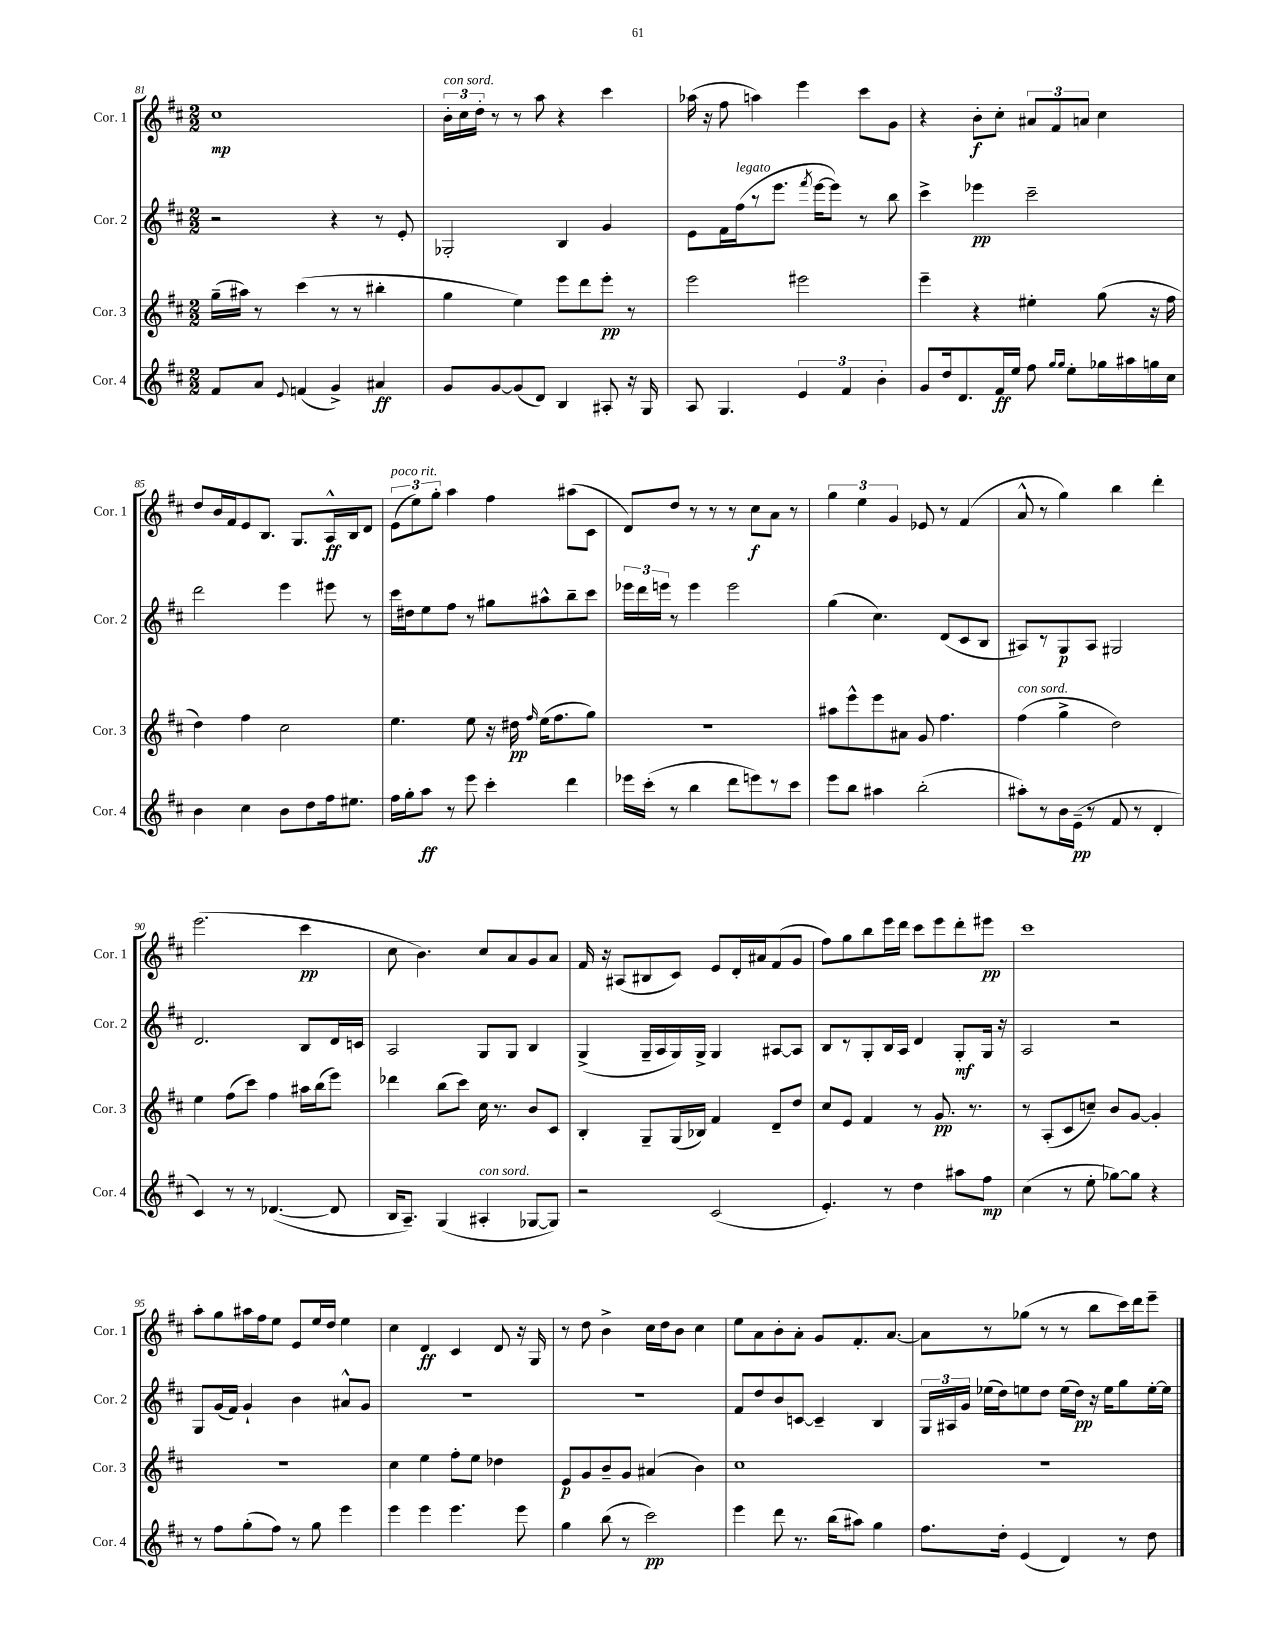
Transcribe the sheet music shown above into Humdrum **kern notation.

**kern	**dynam	**kern	**dynam	**kern	**dynam	**kern	**dynam
*part4	*part4	*part3	*part3	*part2	*part2	*part1	*part1
*staff4	*staff4	*staff3	*staff3	*staff2	*staff2	*staff1	*staff1
*I"Cor. 4	*	*I"Cor. 3	*	*I"Cor. 2	*	*I"Cor. 1	*
*I'Cor. 4	*	*I'Cor. 3	*	*I'Cor. 2	*	*I'Cor. 1	*
*clefG2	*	*clefG2	*	*clefG2	*	*clefG2	*
*k[f#c#]	*	*k[f#c#]	*	*k[f#c#]	*	*k[f#c#]	*
*M2/2	*	*M2/2	*	*M2/2	*	*M2/2	*
=81	=81	=81	=81	=81	=81	=81	=81
8f#/L	.	(16gg~\LL	.	2r	.	1cc#	mp
.	.	16aa#X\JJ)	.	.	.	.	.
8a/J	.	8r	.	.	.	.	.
8qqe/	.	.	.	.	.	.	.
(4fn/	.	(4ccc#\	.	.	.	.	.
4g^/)	.	8r	.	4r	.	.	.
.	.	8r	.	.	.	.	.
4a#X/	ff	4bb#X'\	.	8r	.	.	.
.	.	.	.	8e'/	.	.	.
=82	=82	=82	=82	=82	=82	=82	=82
!	!	!	!	!	!	!LO:TX:a:i:t=con sord.	!
8g/L	.	4gg\	.	2G-X'/	.	24b'\LL	.
.	.	.	.	.	.	24cc#\	.
.	.	.	.	.	.	24dd'\JJ	.
[8g/	.	.	.	.	.	8r	.
(8g/]	.	4ee\)	.	.	.	8r	.
8d/J)	.	.	.	.	.	8aa\	.
4B/	.	8eee\L	.	4B/	.	4r	.
.	.	8ddd\	.	.	.	.	.
8A#X'/	.	8eee'\J	pp	4g/	.	4ccc#\	.
16r	.	8r	.	.	.	.	.
16G/	.	.	.	.	.	.	.
=83	=83	=83	=83	=83	=83	=83	=83
8A/	.	2eee\	.	8e\L	.	(16aa-X\	.
.	.	.	.	.	.	16r	.
4.G/	.	.	.	16f#\L	.	8ff#\	.
!	!	!	!	!LO:TX:a:i:t=legato	!	!	!
.	.	.	.	(16ff#\J	.	.	.
.	.	.	.	8r	.	4aan\)	.
.	.	.	.	8.eee\J	.	.	.
6e/	.	2eee#X\	.	.	.	4eee\	.
.	.	.	.	8qfff#/	.	.	.
.	.	.	.	[16eee\KL	.	.	.
.	.	.	.	8eee\J])	.	.	.
6f#/	.	.	.	.	.	.	.
.	.	.	.	8r	.	8ccc#\L	.
6b'\	.	.	.	.	.	.	.
.	.	.	.	8bb\	.	8g\J	.
=84	=84	=84	=84	=84	=84	=84	=84
8g/L	.	4eee~\	.	4ccc#^\	.	4r	.
16dd/k	.	.	.	.	.	.	.
8.d/	.	.	.	.	.	.	.
.	.	4r	.	4eee-X\	pp	8b'\L	f
16f#/L	ff	.	.	.	.	8cc#'\J	.
16ee/JJ	.	.	.	.	.	.	.
8ff#\	.	4ee#X'\	.	2ccc#~\	.	12a#X/L	.
.	.	.	.	.	.	12f#/	.
16qqgg/LL	.	.	.	.	.	.	.
16qqgg/JJ	.	.	.	.	.	.	.
8ee'\L	.	.	.	.	.	.	.
.	.	.	.	.	.	12an/J	.
16gg-X\L	.	(8gg\	.	.	.	4cc#\	.
16aa#X\	.	.	.	.	.	.	.
16ggn\	.	16r	.	.	.	.	.
16cc#\JJ	.	16ff#\	.	.	.	.	.
!!LO:LB:g=z
=85	=85	=85	=85	=85	=85	=85	=85
4b\	.	4dd\)	.	2ddd\	.	8dd/L	.
.	.	.	.	.	.	16b/L	.
.	.	.	.	.	.	16f#/J	.
4cc#\	.	4ff#\	.	.	.	8e/	.
.	.	.	.	.	.	8.B/J	.
8b\L	.	2cc#\	.	4eee\	.	.	.
.	.	.	.	.	.	8.G/L	.
8dd\	.	.	.	.	.	.	.
16ff#\k	.	.	.	8eee#X\	.	16A^^/L	ff
8.ee#X\J	.	.	.	.	.	16B/J	.
.	.	.	.	8r	.	8d/J	.
=86	=86	=86	=86	=86	=86	=86	=86
!	!	!	!	!	!	!LO:TX:a:i:t=poco rit.	!
16ff#\LL	.	4.ee\	.	16ccc#\LL	.	(12e\L	.
16gg'\J	.	.	.	16dd#X\J	.	.	.
.	.	.	.	.	.	12ee\)	.
8aa\J	ff	.	.	8ee\	.	.	.
.	.	.	.	.	.	12gg'\J	.
8r	.	.	.	8ff#\J	.	4aa\	.
8eee\	.	8ee\	.	8r	.	.	.
4ccc#'\	.	16r	.	8gg#X\L	.	4ff#\	.
.	.	16dd#X\	pp	.	.	.	.
.	.	16qqff#/	.	.	.	.	.
.	.	(16ee\KL	.	8aa#X^^\	.	.	.
.	.	8.ff#\	.	.	.	.	.
4ddd\	.	.	.	8bb~\	.	(8aa#X\L	.
.	.	8gg\J)	.	8ccc#\J	.	8c#\J	.
=87	=87	=87	=87	=87	=87	=87	=87
16eee-X\LL	.	1r	.	24eee-X\LL	.	8d/L)	.
.	.	.	.	24ddd\	.	.	.
(16ccc#'\JJ	.	.	.	.	.	.	.
.	.	.	.	24eeen\JJ	.	.	.
8r	.	.	.	8r	.	8dd/J	.
4bb\	.	.	.	4eee\	.	8r	.
.	.	.	.	.	.	8r	.
8ddd\L	.	.	.	2eee\	.	8r	.
8eeen\)	.	.	.	.	.	8cc#\L	f
8r	.	.	.	.	.	8a\J	.
8ccc#\J	.	.	.	.	.	8r	.
=88	=88	=88	=88	=88	=88	=88	=88
8eee\L	.	8aa#X\L	.	(4gg\	.	6gg\	.
8bb\J	.	8eee^^\	.	.	.	.	.
.	.	.	.	.	.	6ee\	.
4aa#X\	.	8eee\	.	4.cc#\)	.	.	.
.	.	.	.	.	.	6g/	.
.	.	8a#X\J	.	.	.	.	.
(2bb'\	.	8g/	.	.	.	8e-X/	.
.	.	4.ff#\	.	(8d/L	.	8r	.
.	.	.	.	8c#/	.	(4f#/	.
.	.	.	.	8B/J	.	.	.
=89	=89	=89	=89	=89	=89	=89	=89
!	!	!LO:TX:a:i:t=con sord.	!	!	!	!	!
8aa#X'\L)	.	(4ff#\	.	8A#X/L)	.	8a^^/	.
8r	.	.	.	8r	.	8r	.
16b\L	.	4gg^\	.	8G/	p	4gg\)	.
(16e~\JJ	pp	.	.	.	.	.	.
8r	.	.	.	8A#/J	.	.	.
8f#/	.	2dd\)	.	2G#X/	.	4bb\	.
8r	.	.	.	.	.	.	.
4d'/	.	.	.	.	.	4ddd'\	.
!!LO:LB:g=z
=90	=90	=90	=90	=90	=90	=90	=90
4c#/)	.	4ee\	.	2.d/	.	(2.eee\	.
8r	.	(8ff#\L	.	.	.	.	.
8r	.	8ccc#\J)	.	.	.	.	.
([4.d-X/	.	4ff#\	.	.	.	.	.
.	.	16aa#X\LL	.	8B/L	.	4ccc#\	pp
.	.	(16bb\J	.	.	.	.	.
8d-/]	.	8eee\J)	.	16d/L	.	.	.
.	.	.	.	16cn/JJ	.	.	.
=91	=91	=91	=91	=91	=91	=91	=91
16B/KL	.	4ddd-X\	.	2A/	.	8cc#\	.
8.A~/J)	.	.	.	.	.	.	.
.	.	.	.	.	.	4.b\)	.
(4G/	.	(8bb\L	.	.	.	.	.
.	.	8ccc#\J)	.	.	.	.	.
!LO:TX:a:i:t=con sord.	!	!	!	!	!	!	!
4A#X'/	.	16cc#\	.	8G/L	.	8cc#/L	.
.	.	8.r	.	.	.	.	.
.	.	.	.	8G/J	.	8a/	.
[8G-X/L	.	8b/L	.	4B/	.	8g/	.
8G-/J])	.	8c#/J	.	.	.	8a/J	.
=92	=92	=92	=92	=92	=92	=92	=92
2r	.	4B'/	.	(4G^/	.	16f#/	.
.	.	.	.	.	.	16r	.
.	.	.	.	.	.	(8A#X/L	.
.	.	8G~/L	.	16G~/LL	.	8B#X/	.
.	.	.	.	16A/	.	.	.
.	.	(16G/L	.	16G/)	.	8c#/J)	.
.	.	16B-X/JJ)	.	16G^/JJ	.	.	.
(2c#/	.	4f#/	.	4G/	.	8e/L	.
.	.	.	.	.	.	16d'/L	.
.	.	.	.	.	.	16a#X/J	.
.	.	8d~/L	.	[8A#X/L	.	(8f#/	.
.	.	8dd/J	.	8A#/J]	.	8g/J	.
=93	=93	=93	=93	=93	=93	=93	=93
4.e'/)	.	8cc#/L	.	8B/L	.	8ff#\L)	.
.	.	8e/J	.	8r	.	8gg\	.
.	.	4f#/	.	8G'/	.	8bb\	.
8r	.	.	.	16B/L	.	16eee\L	.
.	.	.	.	16A/JJ	.	16ddd\JJ	.
4dd\	.	8r	.	4d/	.	8ccc#\L	.
.	.	8.g/	pp	.	.	8eee\	.
8aa#X\L	.	.	.	8G'/L	mf	8ddd'\	.
.	.	8.r	.	.	.	.	.
8ff#\J	mp	.	.	16G/Jk	.	8eee#X\J	pp
.	.	.	.	16r	.	.	.
=94	=94	=94	=94	=94	=94	=94	=94
(4cc#\	.	8r	.	2A/	.	1ccc#	.
.	.	(8A'/L	.	.	.	.	.
8r	.	8c#/	.	.	.	.	.
8ee'\	.	8ccn~/J)	.	.	.	.	.
[8gg-X\L)	.	8b/L	.	2r	.	.	.
8gg-\J]	.	[8g/J	.	.	.	.	.
4r	.	4g'/]	.	.	.	.	.
!!LO:LB:g=z
=95	=95	=95	=95	=95	=95	=95	=95
8r	.	1r	.	8G/L	.	8aa'\L	.
8ff#\L	.	.	.	(16g/L	.	8gg\	.
.	.	.	.	16f#/JJ)	.	.	.
(8gg'\	.	.	.	4g`/	.	16aa#X\L	.
.	.	.	.	.	.	16ff#\J	.
8ff#\J)	.	.	.	.	.	8ee\J	.
8r	.	.	.	4b\	.	8e/L	.
8gg\	.	.	.	.	.	16ee/L	.
.	.	.	.	.	.	16dd/JJ	.
4eee\	.	.	.	8a#X^^/L	.	4ee\	.
.	.	.	.	8g/J	.	.	.
=96	=96	=96	=96	=96	=96	=96	=96
4eee\	.	4cc#\	.	1r	.	4cc#\	.
4eee\	.	4ee\	.	.	.	4d/	ff
4.eee\	.	8ff#'\L	.	.	.	4c#/	.
.	.	8ee\J	.	.	.	.	.
.	.	4dd-X\	.	.	.	8d/	.
8eee\	.	.	.	.	.	16r	.
.	.	.	.	.	.	16G/	.
=97	=97	=97	=97	=97	=97	=97	=97
4gg\	.	8e/L	p	1r	.	8r	.
.	.	8g/	.	.	.	8dd\	.
(8bb\	.	8b~/	.	.	.	4b^\	.
8r	.	8g/J	.	.	.	.	.
2ccc#\)	pp	(4a#X/	.	.	.	16cc#\LL	.
.	.	.	.	.	.	16dd\J	.
.	.	.	.	.	.	8b\J	.
.	.	4b\)	.	.	.	4cc#\	.
=98	=98	=98	=98	=98	=98	=98	=98
4eee\	.	1cc#	.	8f#/L	.	8ee\L	.
.	.	.	.	8dd/	.	8a\	.
8ddd\	.	.	.	8b/	.	8b'\	.
8.r	.	.	.	[8cn/J	.	8a'\J	.
.	.	.	.	4c~/]	.	8g/L	.
(16bb\KL	.	.	.	.	.	.	.
8aa#X\J)	.	.	.	.	.	8.f#'/	.
4gg\	.	.	.	4B/	.	.	.
.	.	.	.	.	.	[8.a/J	.
=99	=99	=99	=99	=99	=99	=99	=99
8.ff#\L	.	1r	.	24G/LL	.	8a\L]	.
.	.	.	.	24A#X/	.	.	.
.	.	.	.	24g/JJ	.	.	.
.	.	.	.	(16ee-X\LL	.	8r	.
16dd'\Jk	.	.	.	16dd\J)	.	.	.
(4e/	.	.	.	8een\	.	(8gg-X\J	.
.	.	.	.	8dd\J	.	8r	.
4d/)	.	.	.	(16ee\LL	.	8r	.
.	.	.	.	16dd\JJ)	pp	.	.
.	.	.	.	16r	.	8bb\L	.
.	.	.	.	16ee\KL	.	.	.
8r	.	.	.	8gg\	.	16ccc#\L)	.
.	.	.	.	.	.	16ddd\J	.
8dd\	.	.	.	[16ee'\L	.	8eee~\J	.
.	.	.	.	16ee\JJ]	.	.	.
==	==	==	==	==	==	==	==
*-	*-	*-	*-	*-	*-	*-	*-
